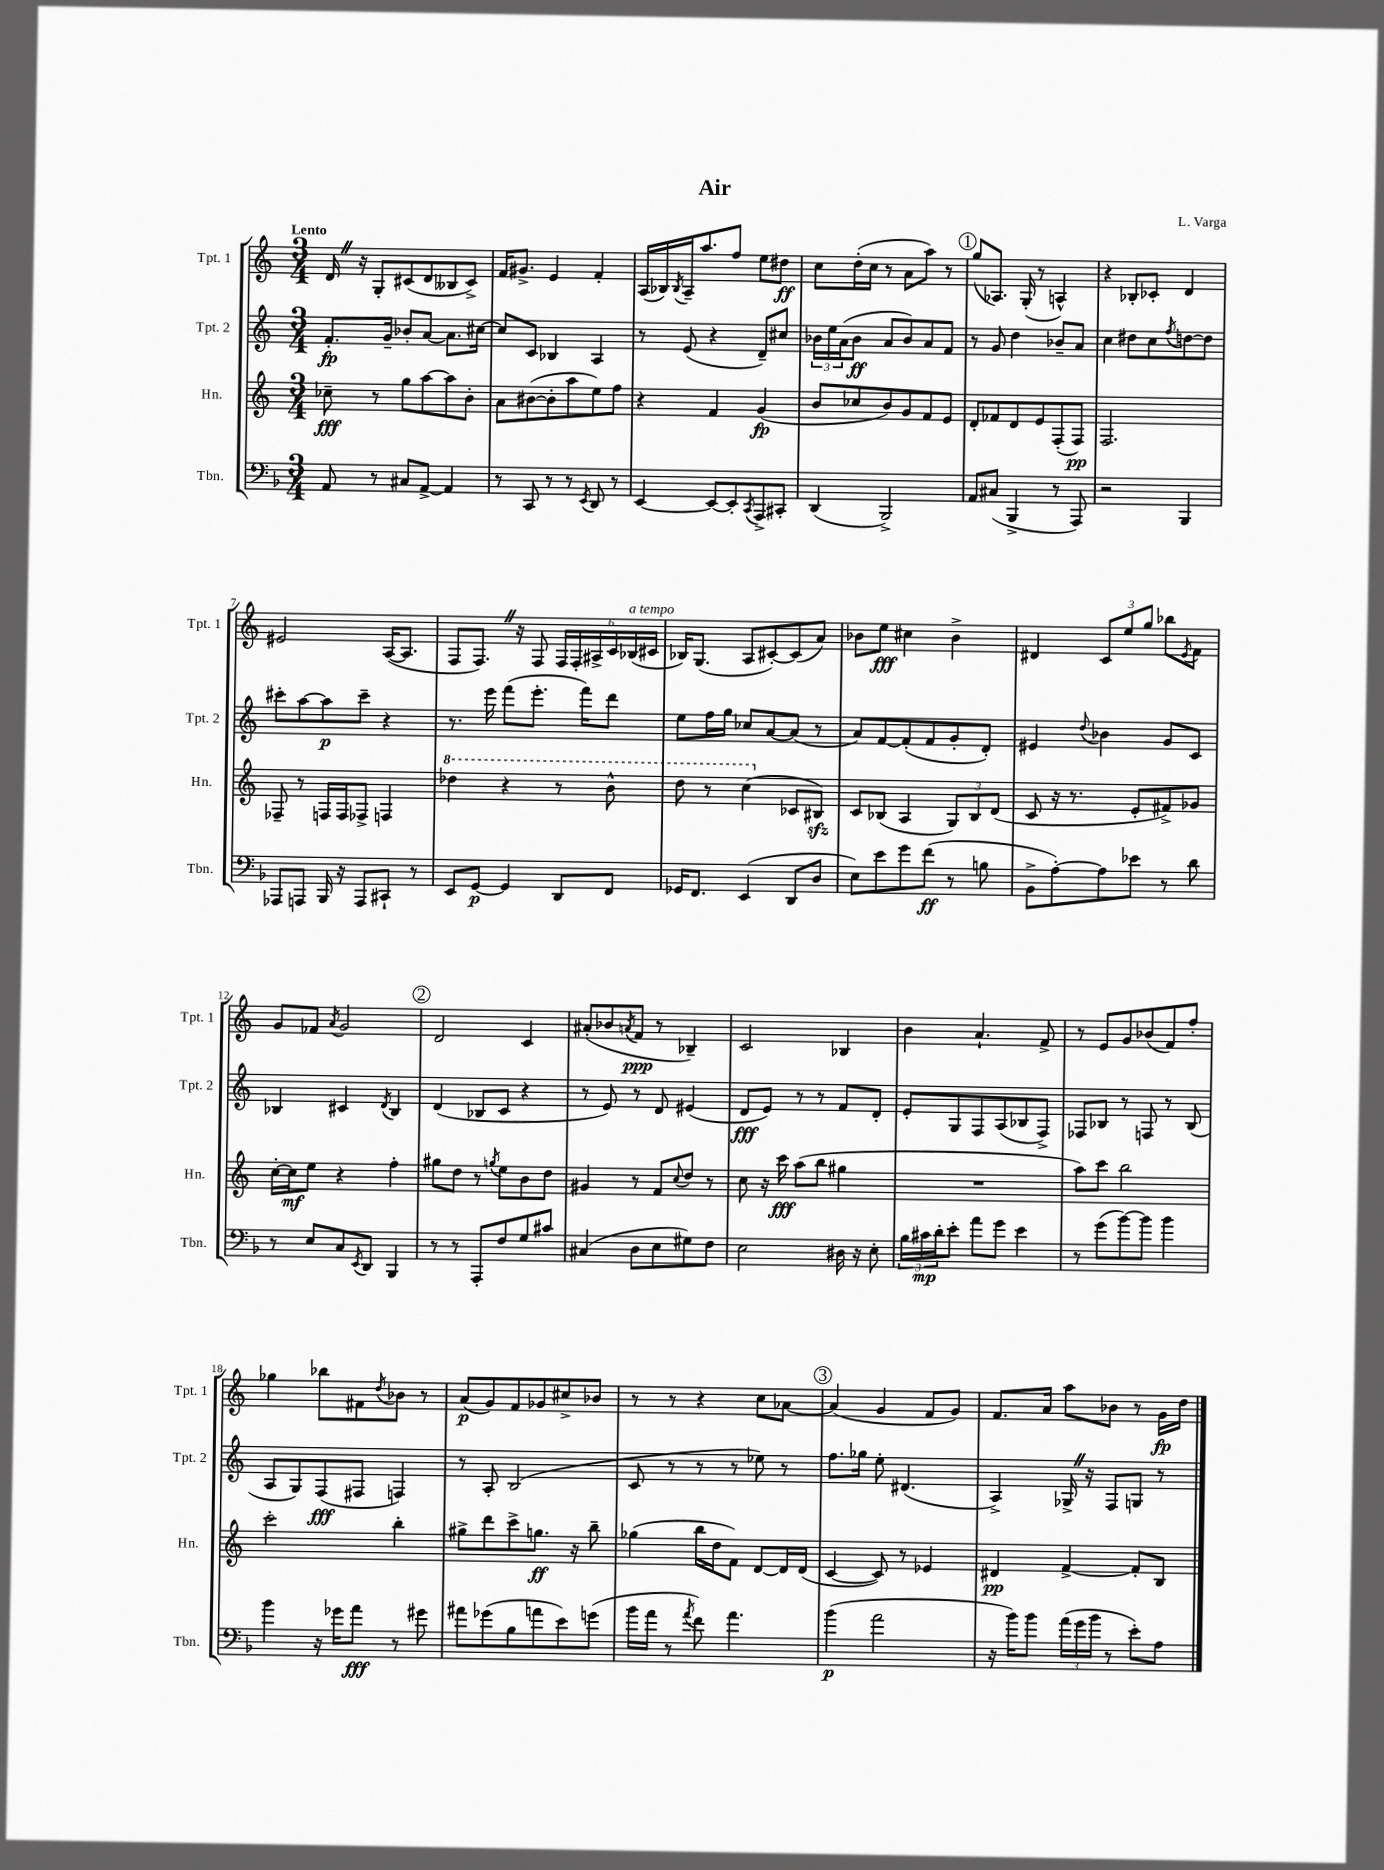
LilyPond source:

\header { title = "Air" composer = "L. Varga" }
<<
\new StaffGroup <<
\new Staff = "s0" \with { instrumentName = "Tpt. 1" shortInstrumentName = "Tpt. 1" } {
    \clef treble \key c \major \numericTimeSignature \time 3/4 \tempo "Lento"
    d'16 \once \override BreathingSign.text = \markup { \musicglyph "scripts.caesura.straight" } \breathe r16 g8-. cis'8( d'8 beses8 cis'8->) |
    f'16 gis'8.-> e'4 f'4-. |
    a16( bes16) \acciaccatura { bes8 } a16-- a''8. f''8 e''8 dis''8\ff |
    c''8 d''16-.( c''16 r8 a'8 a''8) r8 |
    \mark \markup { \circle "1" } g''8( aes8.) g16-.( r8 a4-^) |
    r4 bes8-. ces'8-. d'4 |
    eis'2 a16~( a8. |
    f8 f8.) \once \override BreathingSign.text = \markup { \musicglyph "scripts.caesura.straight" } \breathe r16 f8 \tuplet 6/4 { f16 f16-. ais16-> c'16 bes16^\markup { \italic "a tempo" }( cis'16 } |
    bes16) g8.( a8 cis'8~-.) cis'8( a'8) |
    bes'8 e''8\fff cis''4 bes'4-> |
    dis'4 \tuplet 3/2 { c'8 e''8 g''8 } bes''8 \acciaccatura { e'8 } f'8 |
    g'8 fes'8 \acciaccatura { a'8 } g'2 |
    \mark \markup { \circle "2" } d'2 c'4 |
    ais'8-.( bes'8 \acciaccatura { a'8 } f'8\ppp r8 bes4--) |
    c'2 bes4 |
    b'4 a'4.-! f'8-> |
    r8 e'8 g'8 bes'8( f'8) f''8-. |
    ges''4 bes''8 fis'8 \acciaccatura { d''8 } bes'8 r8 |
    a'8\p( g'8) f'8 ges'8 cis''8-> bes'8 |
    r8 r8 r4 c''8 aes'8~ |
    \mark \markup { \circle "3" } aes'4( g'4 f'8 g'8) |
    f'8. a'16 a''8 bes'8 r8 g'16\fp d''16 \bar "|." |
}
\new Staff = "s1" \with { instrumentName = "Tpt. 2" shortInstrumentName = "Tpt. 2" } {
    \clef treble \key c \major \numericTimeSignature \time 3/4
    f'8.-.\fp g'16-- bes'8-. a'8~ a'8. cis''16~ |
    cis''8 c'8 bes4 a4 |
    r8 e'8( r4 d'8--) cis''8 |
    \tuplet 3/2 { bes'16 e''16 a'16( } bes'8\ff a'8 bes'8) a'8 f'8 |
    \mark \markup { \circle "1" } r8 g'8 d''4 bes'8-- a'8 |
    c''4 dis''8 c''8 \acciaccatura { f''8 } d''8~ d''8 |
    cis'''8-. a''8~ a''8\p cis'''8-- r4 |
    r8. e'''16 f'''8( e'''8.-. f'''16) d'''8 |
    e''8 f''16 g''16 ces''8 a'8~ a'8( r8 |
    a'8) f'8~ f'8-.( f'8 g'8-. d'8-.) |
    eis'4 \appoggiatura { d''8 } bes'4 g'8 c'8 |
    bes4 cis'4 \acciaccatura { d'8 } bes4 |
    \mark \markup { \circle "2" } d'4( bes8 c'8 r4 |
    r8 e'8) r8 d'8 eis'4( |
    d'8\fff e'8) r8 r8 f'8 d'8-. |
    e'8-. g8 f8 a8( bes8 f8->) |
    fes8 bes8 r8 f8 r8 bes8( |
    a8 g8) f8\fff( fis8 f4) |
    r8 a8-. b2( |
    c'8 r8 r8 r8 ees''8) r8 |
    \mark \markup { \circle "3" } f''8. ges''16 e''8-. dis'4.( |
    a4->) ges16-> \once \override BreathingSign.text = \markup { \musicglyph "scripts.caesura.straight" } \breathe r16 f8 g8 r8 \bar "|." |
}
\new Staff = "s2" \with { instrumentName = "Hn." shortInstrumentName = "Hn." } {
    \clef treble \key c \major \numericTimeSignature \time 3/4
    ces''8--\fff r8 g''8 a''8~ a''8 b'8-. |
    a'8 bis'8~( bis'8-. a''8 e''8) f''8 |
    r4 f'4 g'4\fp( |
    b'8 ces''8 b'8) g'8 f'8 e'8 |
    \mark \markup { \circle "1" } d'8-. fes'8 d'8 e'8 f8-.( f8\pp) |
    f2. |
    fes8-- r8 f16 f16 fes8-> f4 |
    \ottava #1 des'''4 r4 r8 b''8-^ |
    d'''8 r8 c'''4( \ottava #0 ces'8 bis8\sfz) |
    c'8 bes8( a4 \tuplet 3/2 { g8) bes8 d'8( } |
    c'8 r16 r8. e'8-. fis'8->) ges'8 |
    c''16~-. c''16\mf e''8 r4 f''4-. |
    \mark \markup { \circle "2" } gis''8 d''8 r8 \acciaccatura { g''8 } e''8 b'8 d''8 |
    gis'4 r8 f'8 \appoggiatura { c''8 } d''8 r8 |
    c''8 r16 c'''16\fff a''8( b''8 gis''4 |
    R2. |
    a''8) c'''8 b''2 |
    c'''2-. b''4-. |
    gis''8-> d'''8 c'''8-> g''8.\ff r16 b''8-- |
    ges''4( b''16 d''16 f'8) d'8~ d'16 d'16( |
    \mark \markup { \circle "3" } c'4~ c'8) r8 ees'4 |
    dis'4\pp f'4~-> f'8-. b8 \bar "|." |
}
\new Staff = "s3" \with { instrumentName = "Tbn." shortInstrumentName = "Tbn." } {
    \clef bass \key f \major \numericTimeSignature \time 3/4
    a,8 r8 cis8 a,8~-> a,4 |
    r8 c,8 r8 r8 \acciaccatura { e,8 } d,8 r8 |
    e,4~ e,8~ e,8-. \acciaccatura { c,8 } a,,8-> cis,8-. |
    d,4( bes,,2->) |
    \mark \markup { \circle "1" } a,8 cis8( bes,,4-> r8 a,,8) |
    r2 bes,,4 |
    aes,,8 a,,8 bes,,16 r16 a,,8 cis,8-! r8 |
    e,8 g,8~\p g,4 d,8 f,8 |
    ges,16 f,8. e,4( d,8 d8 |
    e8) e'8 g'8 f'8\ff( r8 b8 |
    bes,8-> a8~-.) a8 ees'8 r8 d'8 |
    r8 e8 c8 \acciaccatura { e,8 } d,8 bes,,4 |
    \mark \markup { \circle "2" } r8 r8 a,,8-. f8 g8 cis'8 |
    cis4( d8 e8 gis8) f8 |
    e2 dis16 r16 e8-. |
    \tuplet 3/2 { bes16 cis'16\mp d'16-. } e'8-. a'8 g'8 e'4 |
    r8 g'8( bes'8~) bes'8 bes'4 |
    bes'4 r16 ges'16 a'8\fff r8 gis'8 |
    ais'8 ges'8( bes8 a'8 e'8) g'8( |
    bes'16 a'16 r8 \acciaccatura { a'8 } f'8) a'4. |
    \mark \markup { \circle "3" } bes'4\p( a'2 |
    r16 bes'16) bes'8 \tuplet 3/2 { a'16( g'16 bes'16 } r8 e'8-.) a8 \bar "|." |
}
>>
>>
